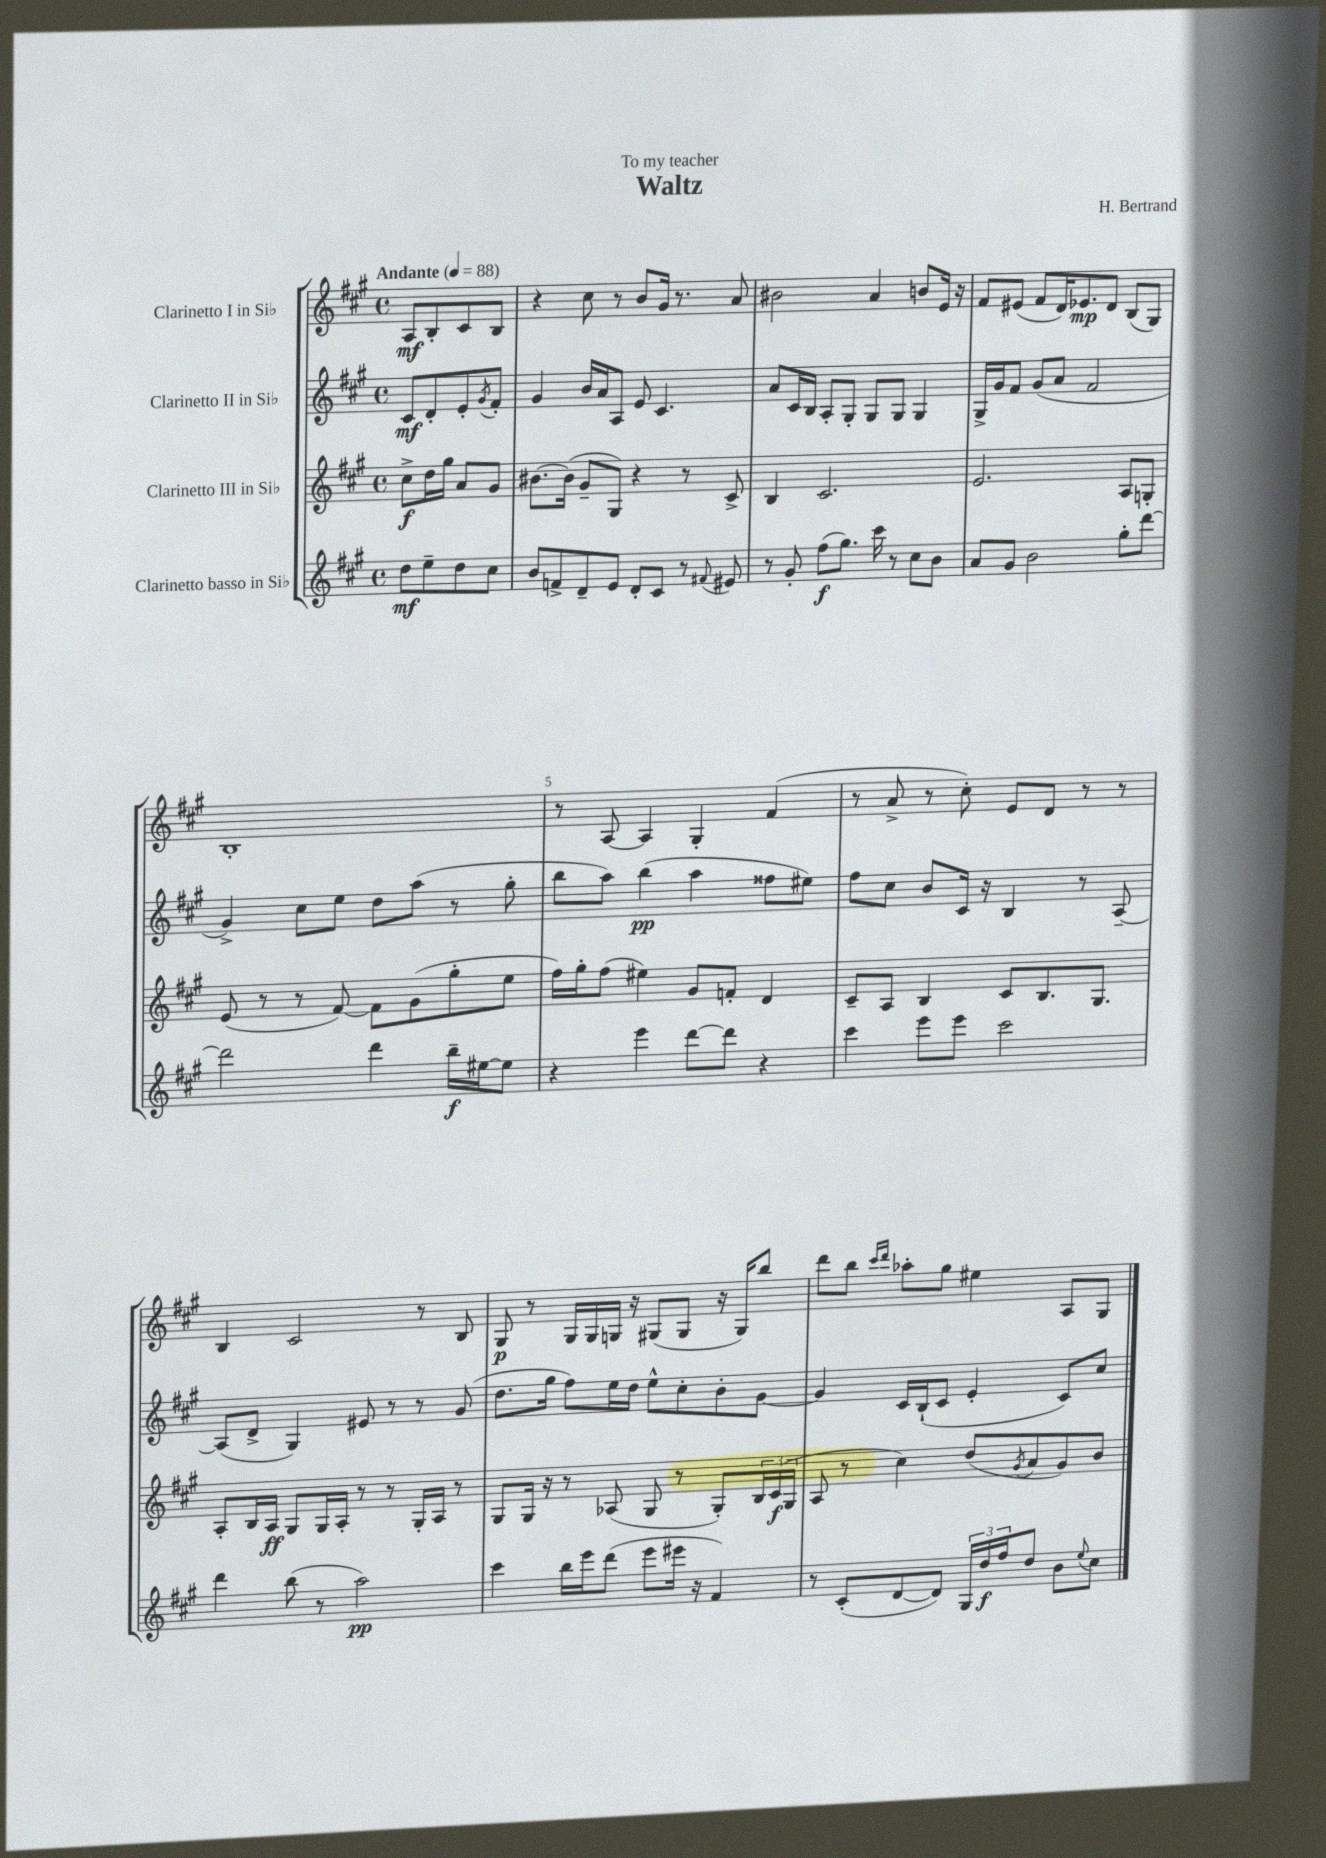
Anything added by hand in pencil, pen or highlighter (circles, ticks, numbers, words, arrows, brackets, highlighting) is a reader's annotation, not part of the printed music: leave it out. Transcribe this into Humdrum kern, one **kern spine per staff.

**kern	**kern	**kern	**kern
*staff4	*staff3	*staff2	*staff1
*clefG2	*clefG2	*clefG2	*clefG2
*k[f#c#g#]	*k[f#c#g#]	*k[f#c#g#]	*k[f#c#g#]
*M4/4	*M4/4	*M4/4	*M4/4
*met(c)	*met(c)	*met(c)	*met(c)
*MM88	*MM88	*MM88	*MM88
8dd	8cc#^	8c#	8A
8ee~	16dd	8d'	8B'
.	16gg#	.	.
8dd	8a	8e'	8c#
.	.	8qg#	.
8cc#	8g#	8f#'	8B
=	=	=	=
8b	[8.b#	4g#	4r
8f^	.	.	.
.	(16b#]	.	.
8d~	8g#~	16b	8cc#
.	.	16a	.
8e	8G#)	8A	8r
8d'	4r	8e	8b
8c#	.	4.c#	16g#
.	.	.	8.r
8r	8r	.	.
8qqf#	.	.	.
8e#	8c#^	.	8a
=	=	=	=
8r	4B	8a	2b#
8g#'	.	16c#	.
.	.	16B	.
(8ff#	2.c#	8A'	.
8.gg#)	.	8G#'	.
.	.	8G#	4a
16ccc#	.	.	.
8r	.	8G#	.
8cc#	.	4G#	8b
8b	.	.	16e
.	.	.	16r
=	=	=	=
8a	2.e	16G#^	8f#
.	.	16g#	.
8g#	.	8f#	(8e#
2b	.	(8g#	8f#
.	.	8a	16d)
.	.	.	8.e-
.	.	2f#	.
.	.	.	8d
8gg#'	8A	.	(8B
[8ddd	8G'	.	8G#)
=	=	=	=
2ddd]	(8e	4g#^)	1B'
.	8r	.	.
.	8r	8cc#	.
.	[8f#)	8ee	.
4ddd	8f#]	8dd	.
.	(8g#	(8aa	.
16bb~	8gg#'	8r	.
[16ee#	.	.	.
8ee#]	8ee	8gg#'	.
=	=	=	=
4r	16ff#)	8bb	8r
.	16gg#'	.	.
.	(8ff#	8aa)	[8A
4eee	4ee#)	(4bb	4A]
[8ddd	8g#	4aa	4G#'
8ddd]	8f'	.	.
4r	4d	8ff##	(4f#
.	.	8ee#)	.
=	=	=	=
4ccc#	8c#~	8ff#	8r
.	8A	8cc#	8a^
8eee	4B	8b	8r
8eee	.	16c#	8cc#')
.	.	16r	.
2ccc#	8c#	4B	8e
.	8.B	.	8d
.	.	8r	8r
.	8.G#	.	.
.	.	[8A~	8r
=	=	=	=
4ddd	8A'	(8A]	4B
.	16B	8d^	.
.	16A	.	.
(8bb	8G#	4G#)	2c#
8r	16G#	.	.
.	16A'	.	.
2aa)	8r	8e#	.
.	8r	8r	.
.	16G#'	8r	8r
.	16A	.	.
.	8r	(8g#	8B
=	=	=	=
4ccc#	8G#	8.dd	8G#
.	16G#	.	8r
.	16r	16gg#	.
16bb	8r	8ff#)	16G#
16eee	.	.	16G#
(8ddd	(8A-	16ee	16G
.	.	16dd	16r
8eee	8G#	8ee^^	(8G#
16eee#	8r	8cc#'	8G#
16r	.	.	.
4f#)	8G#')	8b'	16r
.	.	.	16G#)
.	24B	[8g#	8bb
.	(24c#	.	.
.	24G#	.	.
=	=	=	=
8r	8A	4g#]	8ddd
(8c#'	8r	.	8bb
.	.	.	16qqccc#
.	.	.	16qqddd
[8d	4cc#)	16c#	8aa-'
.	.	(16B`	.
8d])	.	8c#	8gg#
24G#	(8dd	4e'	4ee#
24dd	.	.	.
24ff#	.	.	.
.	8qg#	.	.
8dd	8a	.	.
8b	8g#)	8c#)	8A
8qqee	.	.	.
8cc#	8b	8cc#	8G#
==	==	==	==
*-	*-	*-	*-
